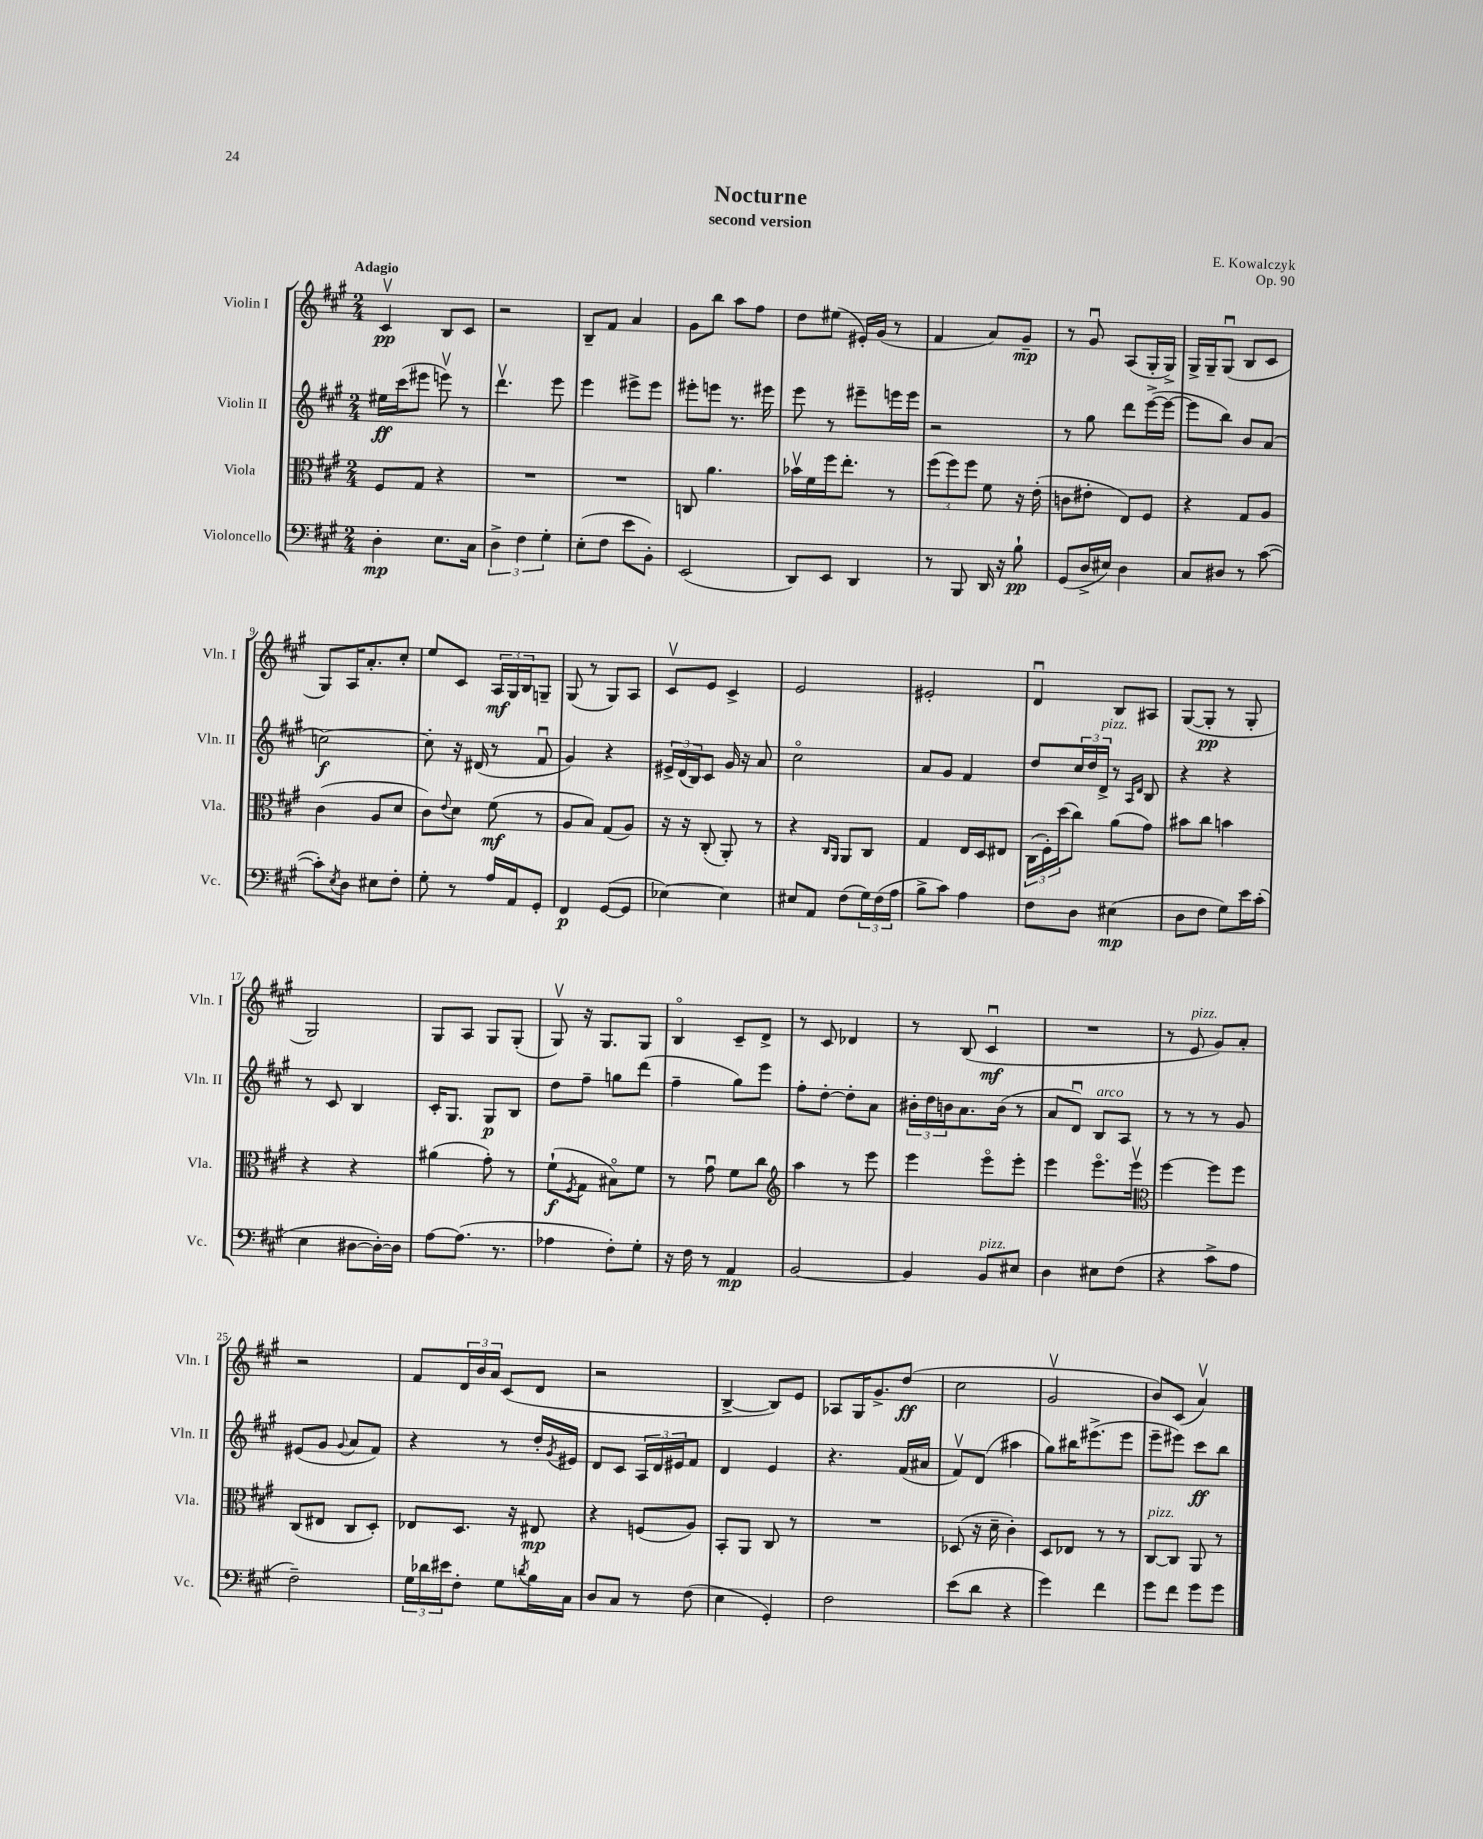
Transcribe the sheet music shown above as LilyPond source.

\header { title = "Nocturne" composer = "E. Kowalczyk" subtitle = "second version" opus = "Op. 90" }
<<
\new StaffGroup <<
\new Staff = "s0" \with { instrumentName = "Violin I" shortInstrumentName = "Vln. I" } {
    \clef treble \key a \major \numericTimeSignature \time 2/4 \tempo "Adagio"
    cis'4\upbow\pp b8 cis'8 |
    r2 |
    b8-- fis'8 a'4 |
    gis'8 b''8 a''8 fis''8 |
    d''8 eis''8( eis'16-.) gis'16( r8 |
    fis'4 a'8) gis'8--\mp |
    r8 gis'8\downbow a8( gis16-. gis16->) |
    gis16-> gis16-- gis8\downbow( b8 cis'8 |
    gis8) a16 a'8.-. cis''8-. |
    e''8 cis'8 \tuplet 3/2 { a16\mf gis16 b16 } g8-- |
    gis8( r8 gis8) a8 |
    cis'8\upbow e'8 cis'4-> |
    e'2 |
    eis'2-. |
    d'4\downbow b8 ais8 |
    gis8~( gis8-.\pp r8 gis8-. |
    gis2) |
    gis8 a8 gis8 gis8-.( |
    gis8\upbow) r16 gis8. gis8 |
    b4\flageolet cis'8-- d'8-> |
    r8 cis'8 des'4 |
    r8 b8( cis'4\downbow\mf |
    R2 |
    r8 e'8^\markup { \italic "pizz." } gis'8) a'8-. |
    r2 |
    fis'8 \tuplet 3/2 { d'16 b'16 a'16 } cis'8( d'8 |
    r2 |
    b4~-> b8) e'8 |
    aes8 gis16 gis'8.-> d''8\ff( |
    cis''2 |
    gis'2\upbow |
    b'8) cis'8( a'4\upbow) \bar "|." |
}
\new Staff = "s1" \with { instrumentName = "Violin II" shortInstrumentName = "Vln. II" } {
    \clef treble \key a \major \numericTimeSignature \time 2/4
    eis''16\ff cis'''16( eis'''8 e'''8\upbow) r8 |
    d'''4.\upbow e'''8 |
    e'''4 eis'''8-> eis'''8 |
    eis'''8-. e'''8 r8. eis'''16 |
    e'''8 r8 eis'''8-- e'''16 e'''16 |
    r2 |
    r8 gis''8 d'''8 e'''16~->( e'''16~ |
    e'''8 b''8) b'8 a'8( |
    c''2~\f) |
    c''8-. r16 dis'16( r8 fis'8\downbow |
    gis'4) r4 |
    \tuplet 3/2 { eis'16-> d'16( b16) } cis'8 gis'16 r16 a'8 |
    cis''2\flageolet |
    a'8 gis'8 fis'4 |
    d''8 \tuplet 3/2 { cis''16 d''16 d'16->^\markup { \italic "pizz." } } r8 \grace { a16 d'16 } b8 |
    r4 r4 |
    r8 cis'8 b4 |
    cis'16-. gis8. gis8\p b8 |
    d''8 fis''8-- g''8 d'''8( |
    fis''4-- gis''8) e'''8 |
    fis''8-. d''8~-. d''8-. a'8 |
    \tuplet 3/2 { bis'16-. d''16 b'16 } a'8. b'16( r8 |
    a'8 d'8\downbow) b8^\markup { \italic "arco" } a8 |
    r8 r8 r8 gis'8 |
    eis'8( gis'8 \appoggiatura { gis'8 } a'8 fis'8) |
    r4 r8 d''16-. \acciaccatura { gis'8 } eis'16 |
    d'8 cis'8 \tuplet 3/2 { a16 d'16 eis'16 } fis'8 |
    d'4 e'4 |
    r4. fis'16( ais'16 |
    fis'8\upbow) d'8( ais''4 |
    gis''8) bis''16 eis'''8.->( eis'''8 |
    e'''8-- eis'''8) cis'''8\ff b''8 \bar "|." |
}
\new Staff = "s2" \with { instrumentName = "Viola" shortInstrumentName = "Vla." } {
    \clef alto \key a \major \numericTimeSignature \time 2/4
    fis8 gis8 r4 |
    R2 |
    R2 |
    c8 a'4. |
    bes'16\upbow fis'16 fis''16 e''8.-. r8 |
    \tuplet 3/2 { fis''8( fis''8) fis''8 } fis'8 r16 e'16-.( |
    c'8 eis'8-. e8) fis8 |
    r4 gis8 a8 |
    cis'4( a8 d'8 |
    cis'8) \appoggiatura { e'8 } d'8 fis'8\mf( r8 |
    a8 b8) gis8( a8) |
    r16 r16 cis8-.( a,8-.) r8 |
    r4 \grace { cis16 a,16 } a,8 cis8 |
    gis4 e16 d16 eis8 |
    \tuplet 3/2 { cis16( fis16-.) d''16( } cis''8) a'8( gis'8) |
    bis'8 cis''8 b'4 |
    r4 r4 |
    ais'4( gis'8-.) r8 |
    fis'8-!\f( \acciaccatura { fis8 } gis8 bis8\flageolet) fis'8 |
    r8 gis'8\downbow fis'8 cis''8 |
    \clef treble a''4 r8 e'''8 |
    e'''4 e'''8\flageolet e'''8-. |
    e'''4 e'''8.\flageolet e'''16\upbow |
    \clef alto fis''4~ fis''8 fis''8 |
    cis8( eis8 cis8 d8-.) |
    ees8 d8. r16 eis8\mp |
    r4 f8( a8) |
    b,8-. a,8 cis8 r8 |
    R2 |
    des8( r16 d'16-- cis'4-.) |
    d8 ees8 r8 r8 |
    cis8~^\markup { \italic "pizz." } cis8 a,8 r8 \bar "|." |
}
\new Staff = "s3" \with { instrumentName = "Violoncello" shortInstrumentName = "Vc." } {
    \clef bass \key a \major \numericTimeSignature \time 2/4
    d4-.\mp e8. cis16 |
    \tuplet 3/2 { d4-> fis4 gis4-. } |
    e8-.( fis8 e'8 b,8-.) |
    e,2( |
    d,8) e,8 d,4 |
    r8 b,,8 d,16 r16 b8-!\pp |
    gis,8( d16-> eis16) d4 |
    cis8 dis8 r8 cis'8~( |
    cis'8-.) \acciaccatura { e8 } d8 eis8 fis8-. |
    gis8-. r8 a16 a,16 gis,8-. |
    fis,4\p gis,8~( gis,8 |
    ees4~) ees4 |
    eis8 a,8 fis8( \tuplet 3/2 { gis16) fis16( a16 } |
    b8-> cis'8) a4 |
    fis8 d8 eis4\mp( |
    d8 fis8 gis8) e'16 cis'16-.( |
    e4 dis8~ dis16~-.) dis16 |
    a8~ a8.( r8. |
    aes4 fis8-.) gis8-. |
    r16 fis16 r8 a,4\mp |
    b,2~ |
    b,4 b,8^\markup { \italic "pizz." } eis8 |
    d4 eis8 fis8( |
    r4 cis'8-> a8 |
    fis2--) |
    \tuplet 3/2 { gis16 des'16 eis'16 } fis8-. gis8 \acciaccatura { d'8 } b16 cis16 |
    d8 cis8 r8 fis8( |
    e4 gis,4-.) |
    fis2 |
    e'8( d'8 r4 |
    gis'4) fis'4 |
    gis'8 fis'8 gis'8 gis'8 \bar "|." |
}
>>
>>
